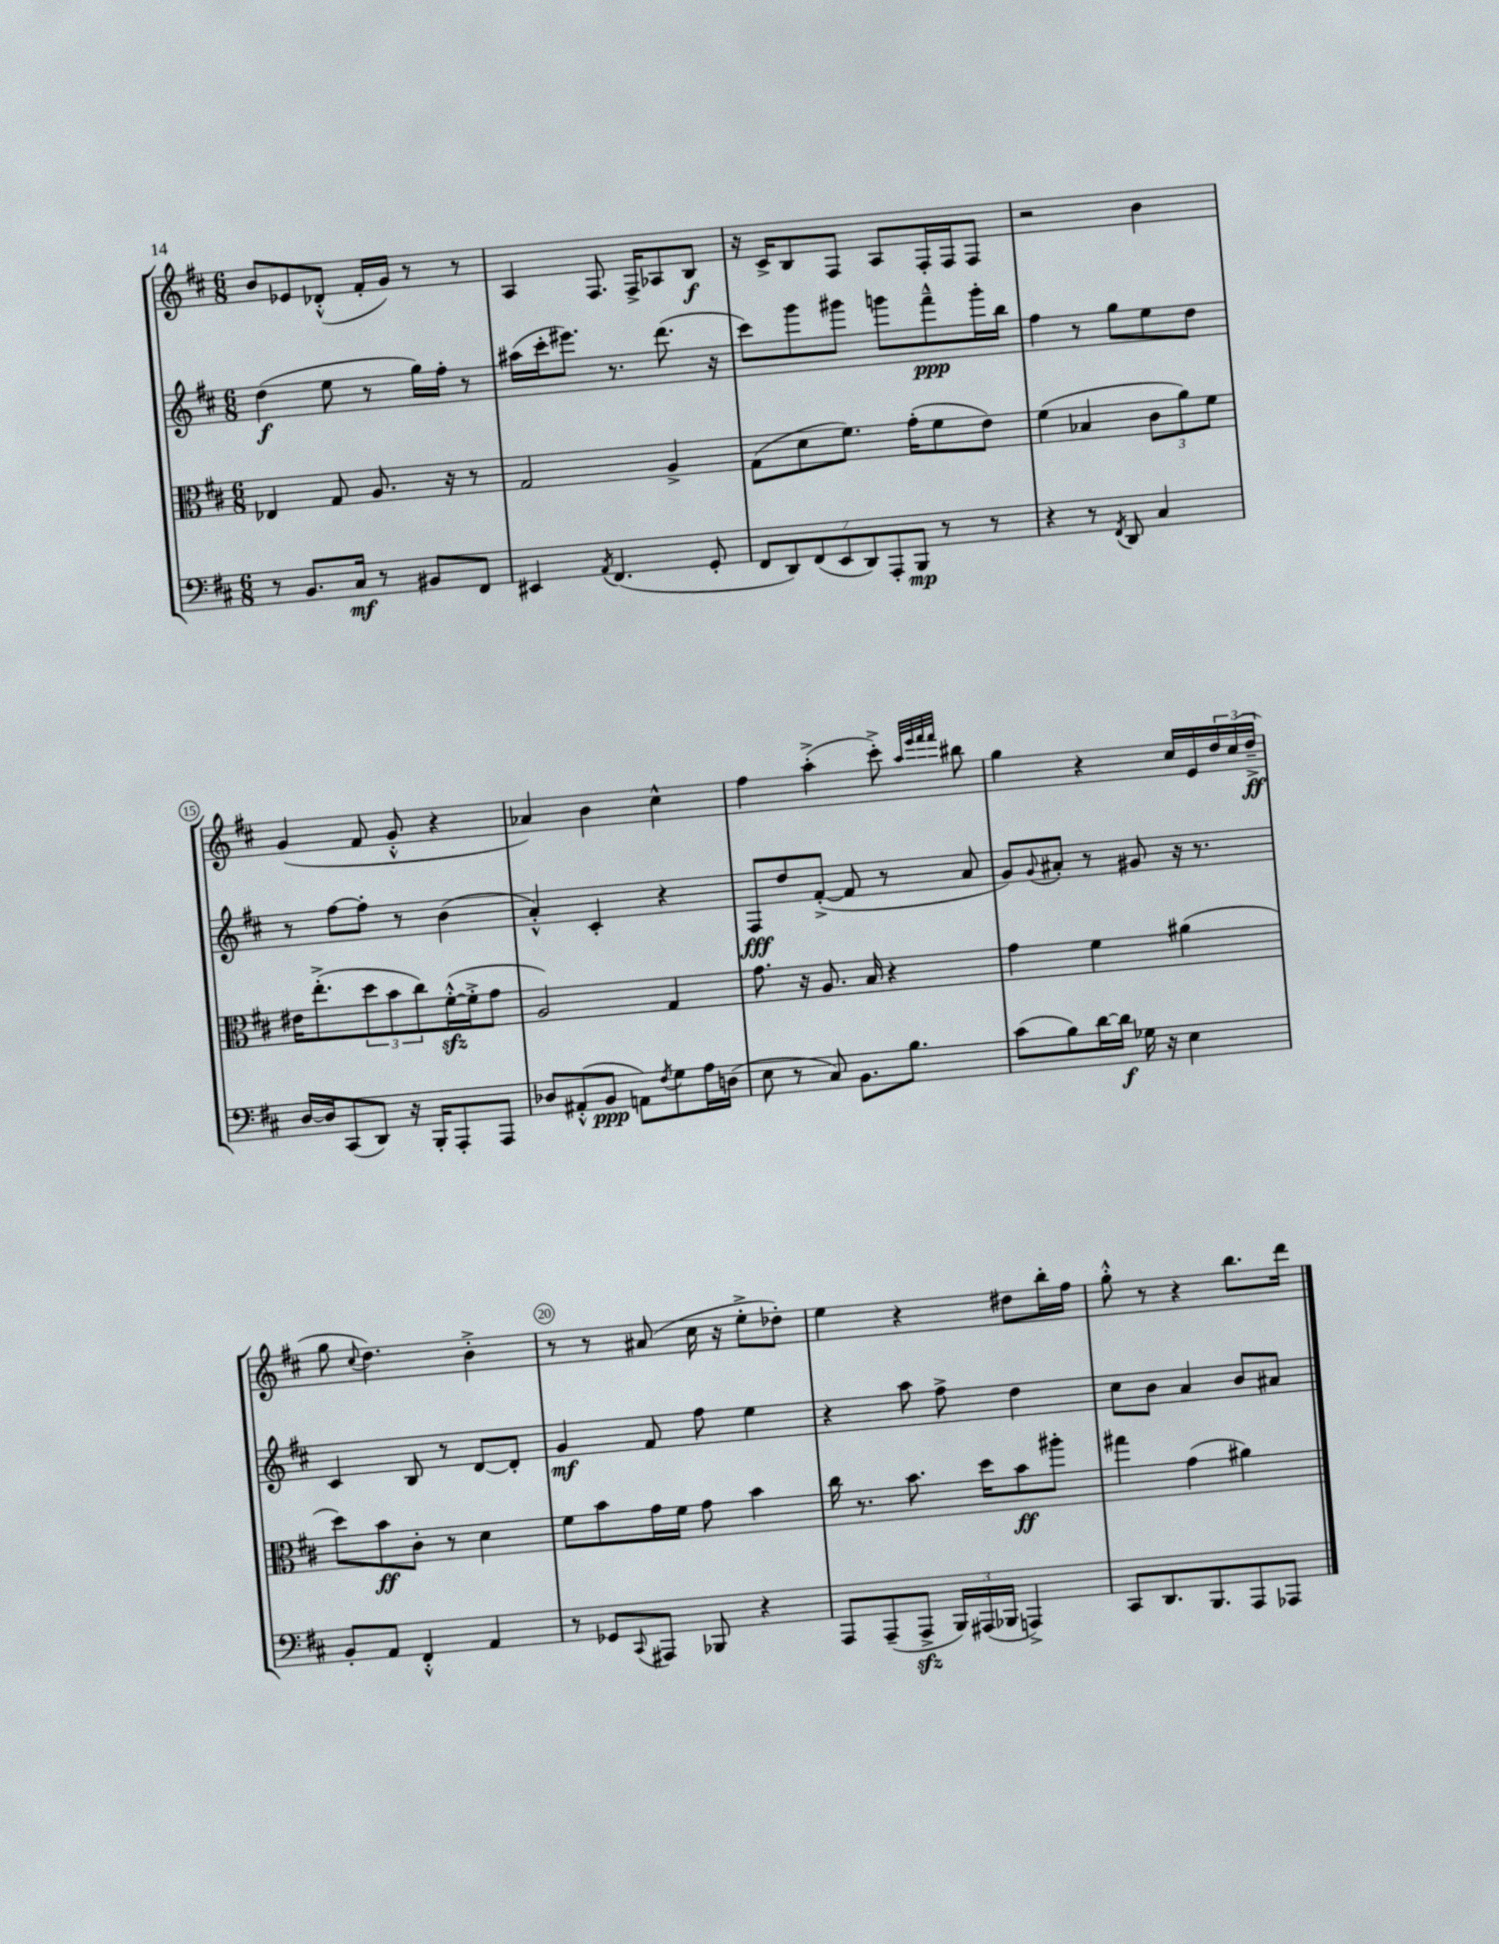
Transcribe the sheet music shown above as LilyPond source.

<<
\new StaffGroup <<
\new Staff = "s0" {
    \clef treble \key d \major \numericTimeSignature \time 6/8
    b'8 ees'8 des'8-.-^( fis'16-. g'16) r8 r8 |
    a4 fis8. fis16-> aes8 b8\f |
    r16 cis'16-> b8 fis8 a8 fis16-. fis16 fis8 |
    r2 b'4 |
    g'4( fis'8 g'8-.-^ r4 |
    aes'4) b'4 cis''4-^ |
    fis''4 a''4-.->( cis'''8-.->) \grace { a''32 e'''32 fis'''32 fis'''32 } bis''8 |
    g''4 r4 cis''16 e'16 \tuplet 3/2 { d''16 cis''16( d''16--->\ff } |
    g''8 \appoggiatura { cis''8 } d''4.) b'4-.-> |
    r8 r8 ais'8( cis''16 r16 e''8-.-> des''8-.) |
    e''4 r4 dis''8 b''16-. fis''16 |
    g''8-.-^ r8 r4 b''8. d'''16 \bar "|." |
}
\new Staff = "s1" {
    \clef treble \key d \major \numericTimeSignature \time 6/8
    d''4\f( e''8 r8 g''16) fis''16-. r8 |
    ais''16( cis'''16-. eis'''8.) r8. d'''8.( r16 |
    cis'''8) g'''8 gis'''8 g'''8 fis'''8---^\ppp g'''16-. b''16 |
    fis''4 r8 g''8 e''8 d''8 |
    r8 fis''8~ fis''8-. r8 b'4( |
    a'4-.-^) cis'4-. r4 |
    fis8\fff d''8 fis'8~-.->( fis'8 r8 a'8 |
    g'8) \appoggiatura { g'8 } ais'8-. r8 gis'8 r16 r8. |
    cis'4 b8 r8 d'8~ d'8-. |
    g'4\mf fis'8 fis''8 e''4 |
    r4 a''8 fis''8-> d''4 |
    cis''8 b'8 a'4 b'8 ais'8 \bar "|." |
}
\new Staff = "s2" {
    \clef alto \key d \major \numericTimeSignature \time 6/8
    ees4 g8 a8. r16 r8 |
    g2 a4-> |
    g8( d'8 fis'8.) g'16-.( fis'8 e'8) |
    fis'4( bes4 \tuplet 3/2 { cis'8 a'8) fis'8 } |
    eis'16 e''8.-.->( \tuplet 3/2 { d''8 b'8 cis''8) } fis'16~-.-^\sfz( fis'16-.-> g'8 |
    a2) g4 |
    g'8. r16 a8. b16 r4 |
    g'4 fis'4 ais'4( |
    d''8) b'8\ff cis'8-. r8 d'4 |
    fis'8 b'8 g'16 fis'16 g'8 b'4 |
    cis''16 r8. b'8. d''16 b'8\ff ais''8-. |
    gis''4 g'4( ais'4) \bar "|." |
}
\new Staff = "s3" {
    \clef bass \key d \major \numericTimeSignature \time 6/8
    r8 b,8. cis16\mf r8 bis,8 fis,8 |
    eis,4 \acciaccatura { a,8 } fis,4.( g,8-. |
    \tuplet 7/4 { fis,8 d,8) fis,8( e,8 d,8) a,,8-. b,,8\mp } r8 r8 |
    r4 r8 \acciaccatura { fis,8 } d,8 cis4 |
    d16~ d16 cis,8( d,8) r16 b,,16-. a,,8-. a,,8 |
    des8 ais,8-.-^( b,8\ppp a,8) \acciaccatura { fis8 } g8 a16 d16( |
    e8 r8 cis8) b,8. b8. |
    cis'8( b8) d'16~ d'16\f ges16 r16 e4 |
    b,8-. a,8 fis,4-.-^ a,4 |
    r8 ges,8 \appoggiatura { cis,8 } ais,,8 bes,,8 r4 |
    a,,8 a,,8--( a,,8->\sfz \tuplet 3/2 { b,,16) ais,,16( bes,,16 } a,,4->) |
    cis,8 d,8. b,,8. a,,8 aes,,8 \bar "|." |
}
>>
>>
\layout { \context { \Score currentBarNumber = #11 \override BarNumber.break-visibility = ##(#f #t #t) barNumberVisibility = #(every-nth-bar-number-visible 5) \override BarNumber.stencil = #(make-stencil-circler 0.1 0.3 ly:text-interface::print) } }
